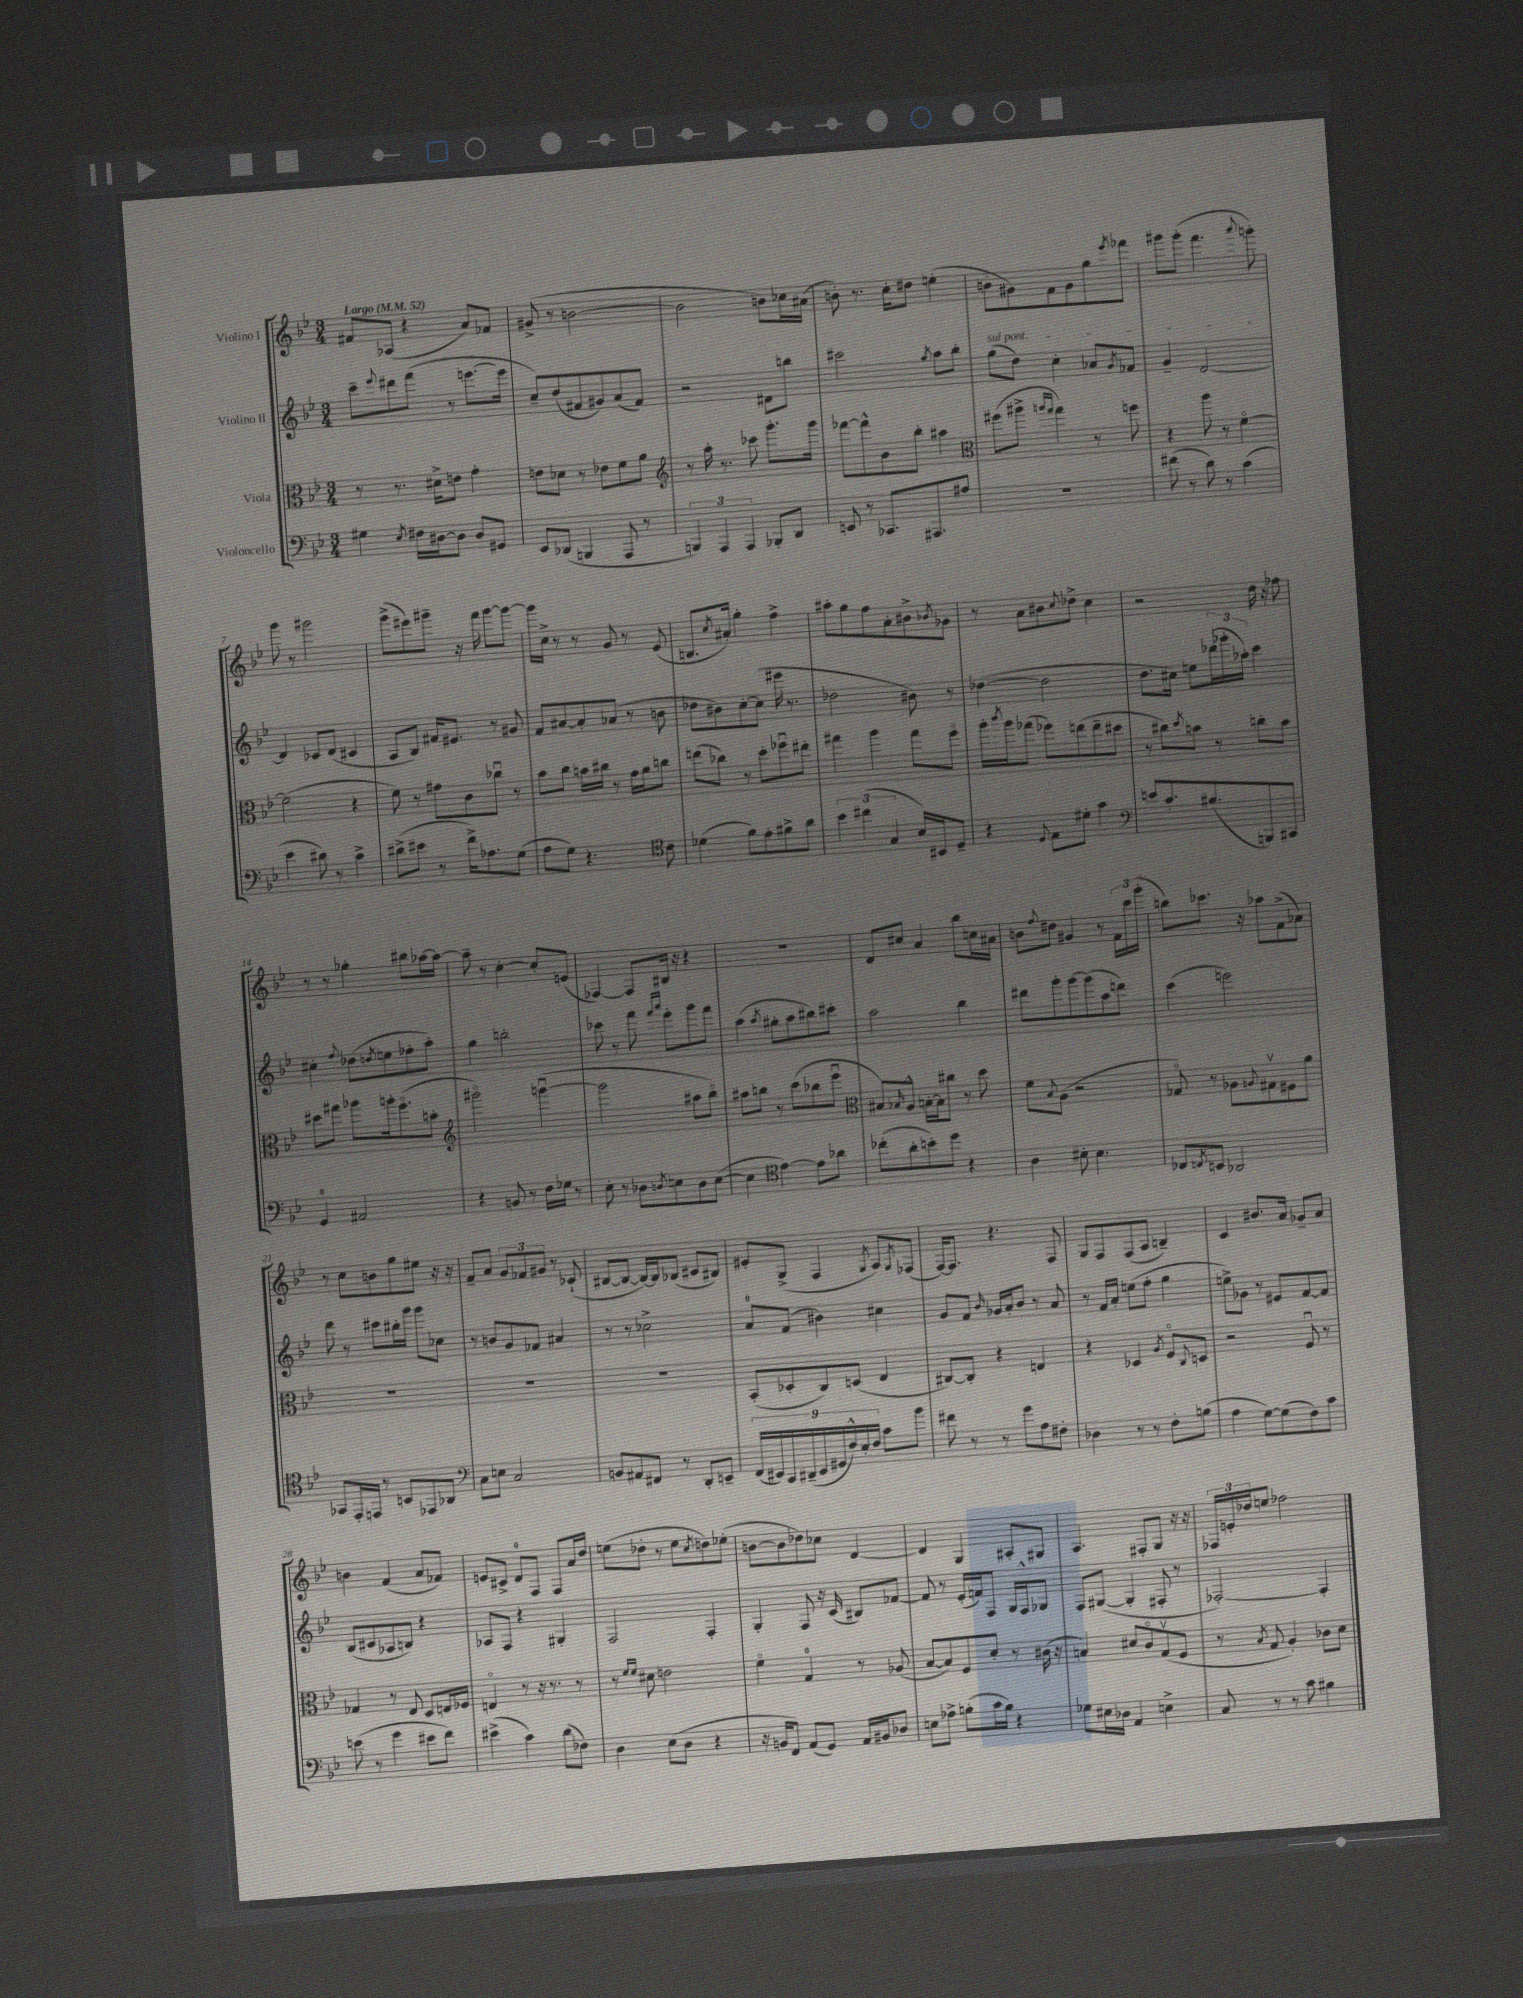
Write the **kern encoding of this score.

**kern	**kern	**kern	**kern
*staff4	*staff3	*staff2	*staff1
*clefF4	*clefC3	*clefG2	*clefG2
*k[b-e-]	*k[b-e-]	*k[b-e-]	*k[b-e-]
*M3/4	*M3/4	*M3/4	*M3/4
*MM52	*MM52	*MM52	*MM52
4G#	8r	8ccc~	8f#
.	.	8qqeee-	.
.	8.r	8ddd#	(8A-
8qE-	.	.	.
16F#	.	(8fff	4r
[16D#	16d#^	.	.
8D#]	8e	8r	.
8D#	4g'	[8.eee	8a)
8GG#	.	.	8f-
.	.	16eee]	.
=	=	=	=
8EE-	8e	8cc~)	(8g#^
(8DD-	8d-	(8dd	8r
4BBB	8r	8f#	[2b
.	8e-	8g#)	.
8AAA	8f	(8a	.
8r	8a	8f#)	.
=	=	=	=
*	*clefG2	*	*
6BBB)	8r	2r	2b]
.	16aa'	.	.
6AAA	.	.	.
.	8.r	.	.
6AAA	.	.	.
.	8ccc-	.	.
8BBB-'	8.ggg'	8d#	8b)
8DD	.	8bb	16cc-
.	16ggg	.	(16a#
=	=	=	=
8EE	[8fff-	2ccc#	8b')
8r	8fff-^^]	.	8.r
8.CC-	8b-	.	.
.	.	.	16cc'
.	8bb-'	.	8dd#
8.AAA#	.	.	.
.	.	8qgg	.
.	4aa#	8aa	(4ee'
8A#	.	8bb-'	.
=	=	=	=
*	*clefC3	*	*
2.r	(8ff#	(8gg	8b'
.	8aa#^	8dd)	8g#)
.	16qqaa	.	.
.	16qqgg	.	.
.	4gg)	4cc'	8f
.	.	.	8g#
.	8r	8a-	8gg
.	.	8qg	8qeee-
.	8ff	8f-	8fff-
=	=	=	=
(8f#	4r	4g~	8ggg#
8r	.	.	(8ggg#'
8d)	8aa	[2d	4.fff
8r	8r	.	.
(4c	[4fo	.	.
.	.	.	8qqaaa
.	.	.	8ggg')
=	=	=	=
4e-	(2f]	4d]	8ggg
.	.	.	8r
8d#)	.	8c-	2ggg#
8r	.	(8d	.
4c^	4r	4c#	.
=	=	=	=
(8d#^	8f)	8A	(8ggg^
8e#	8r	8B-)	8eee#)
8r	8g#	16f#	8ggg#~
.	.	8.e#	.
16f^)	8c	.	16r
8.A-	.	.	16fff
.	8cc-u	8r	[8ggg#
(8G	8r	8g#	8ggg#_
=	=	=	=
8A	8b-	8f	16ggg#]
.	.	.	16cc^
8G)	8cc	[8a#	8r
4.r	16b	8a#']	8r
.	16cc#	.	.
.	8r	(8a-	8g
.	16g	8r	8r
.	16a	.	.
*clefC4	*	*	*
8c	8cc	8b	(8e-
=	=	=	=
(4d-	(8ee	8dd-	8.B
.	8cc-)	8b#)	.
.	.	.	8qcc
.	.	.	16a#')
8f)	8r	[8cc'	4gg'
8e-'	8dd'	(8cc]	.
8f#^	8ff-u	16eee#	4ff^
.	.	8.r	.
8a	8ee#'	.	.
=	=	=	=
6b-	4gg#	2dd-	8aa#'
.	.	.	8gg
(6cc#	.	.	.
.	4aa	.	8ff
6G	.	.	.
.	.	.	8a'
16B-)	8gg#	8b#)	8b#^
16BB#	.	.	.
.	.	.	8qb-
8D~	8ffo	8r	8g-
=	=	=	=
4r	16aa'	([4dd-	8r
.	8qccc	.	.
.	16aa	.	.
.	(8gg-	.	8a
8qqD	.	.	.
8E-	8ff-)	2dd-]	8b#
.	.	.	8qqcc
8d#'	(8ee	.	8dd-^
4g	8ee~	.	4cc
.	8dd#	.	.
=	=	=	=
*clefF4	*	*	*
8e	8r	8.dd	2r
8.c'	8cc#)	.	.
.	.	16cc#)	.
.	8qdd	.	.
.	8b	8ee	.
(8.B#	.	.	.
.	8r	(24ddd-	.
.	.	24ggg-'	.
.	.	24aa-')	.
8BBB)	8cc'	4ccc	16dd
.	.	.	16r
8CC#	8b	.	8ff-
=	=	=	=
4GG	8dd#	4cc#'	8r
.	8gg#	.	8r
.	.	8qqff	.
2AA#	8aa-	(8dd-	4gg-'
.	.	8qdd	.
.	16aa'	8ee	.
.	(8.ffo	.	.
.	.	8ff-'	8bb#
.	8b'	8aa')	[16aa-
.	.	.	16aa-_
=	=	=	=
*	*clefG2	*	*
4r	2ggg#o)	4gg	8aa-~]
.	.	.	8r
8BB	.	2bb'	[4cc'
8r	.	.	.
16F	([4gggu	.	8cc']
16G-	.	.	.
8r	.	.	(8e
=	=	=	=
8E-'	2ggg]	8ccc-	[4F-)
8r	.	8r	.
8D-	.	8fff	8F-]
.	.	16qqfff	.
8qD	.	16qqaaa	.
8E	.	8eee-'	16B#
.	.	.	16r
8D	8aa#	8ggg	4r
([8E	8bb-o)	8fff	.
=	=	=	=
4E]	8aa#	(4aa	2.r
.	8bb	.	.
*clefC4	*	*	*
.	.	8qaa	.
[4e-)	8r	8gg#'	.
.	(8ccc	8aa	.
8e-]	8bb-	8bb#)	.
8a-	8eee-u	8ccc#'	.
=	=	=	=
*	*clefC3	*	*
(8cc-'	8B#)	2aa	8d
.	16qqB-	.	.
8a'	8A^^	.	8cc#
8b')	[16B'	.	4a
.	16B]	.	.
8dd	8cc#	.	.
4r	8r	4bb-	8bb-
.	8dd	.	16cc
.	.	.	16a#
=	=	=	=
4A	8f	8ddd#	8b
.	8qqB-	.	8qqff
.	(8A	8ggg'	8dd#
8B#'	2r	[8ggg	4g#
4.B#	.	(8ggg]	.
.	.	8aa	8r
.	.	8ddd)	24f
.	.	.	24ccc
.	.	.	(24ggg'
=	=	=	=
8C-	8G-o)	(4ccc	8bb)
8qC	.	.	.
8BB	8r	.	8.ccc-
2AA-	8A-	2eee)	.
.	.	.	16r
.	8qqA	.	.
.	8G#v	.	8aa-
.	8F#	.	(8f^
.	8a	.	8a-)
=	=	=	=
8GG-	2.r	8ddd	8r
16EE-'	.	8r	8cc
16EE	.	.	.
8r	.	8ccc#	8b
8BB	.	16bb#'	8gg
.	.	16ggg	.
8EE-	.	8ggg	8ee#
8AA-	.	8cc-	16r
.	.	.	16r
=	=	=	=
*clefF4	*	*	*
8C	2.r	8r	8f~
8E	.	8b	8a
2C	.	8g	12g
.	.	.	12f-
.	.	8f-	.
.	.	.	12g#
.	.	4a#	8r
.	.	.	(8c-`
=	=	=	=
8BB	2.r	8r	[8B#
8AA#	.	8r	8B#_
8FF#	.	2cc-^	16B#_)
.	.	.	16B#]
8r	.	.	(8B-
8DD'	.	.	8c#
8EE~	.	.	8B#)
=	=	=	=
(18FF	(8BB-'	8a	8e#'
18EE#)	.	.	.
18CC	.	.	.
.	8D-'	(8f	(8G^
(18DD#~	.	.	.
18EE#	.	.	.
.	8C)	4b#)	4F
18GG#	.	.	.
18F^^)	.	.	.
.	(8D	.	.
18E-'	.	.	.
18F	.	.	.
.	.	.	8qG
8c	4E-	4cc#	8A)
.	.	.	8qG
8b-	.	.	(8F-
=	=	=	=
8f#	[8C#)	8g	[16F)
.	.	.	8.F]
8r	8C#']	8f	.
.	.	16qqb-	.
8r	4r	16g-	4.r
.	.	16a'	.
8g	.	8b-	.
8A	4E	8r	.
8F#'	.	8a	8F
=	=	=	=
4D-	4r	8r	8G
.	.	16f	8F
.	.	16a'	.
8r	4D-	(8ee	(8F
8r	.	8ff'	8A
.	8qA	.	.
8F'	8Fo	4gg	4B~)
.	8qqC	.	.
(8B	8D	.	.
=	=	=	=
4A	2r	8ee^)	4c
.	.	8g-	.
[8G)	.	8r	8.b#
(8G]	.	8e#	.
.	.	.	16a
8F)	8Fu	[8f	8g-~
8c	8r	8f]	8a
=	=	=	=
(8e	4G-	(8B-	4b
8r	.	8c#	.
4g	8r	8A-	(4f
.	8E-	8B)	.
8e#	8D	4r	8a
8f)	16E	.	8f-)
.	16F-	.	.
=	=	=	=
(4e#^	4Eo	8A-	8e
.	.	8F	8c#^
4c)	8r	4r	8d
.	16r	.	8F
.	8.r	.	.
(8d	.	4G#'	8F
8F-)	8r	.	16a
.	.	.	16dd
=	=	=	=
4D	8r	2F	(8ee
.	16qqf	.	.
.	16qqf	.	.
.	8d#	.	8dd-'
(8E-	2e	.	8r
8D	.	.	8ee
.	.	.	8qcc
4r	.	4F'	8dd)
.	.	.	(8ee-'
=	=	=	=
16r	4fo	4G'	[8b
16BB	.	.	.
8FF)	.	.	8b]
(8AA	4G	8F	8dd-)
8GG)	.	16r	8cc-
.	.	(16c	.
16AA	8r	8B#)	[4d
16BB#	.	.	.
8D-	(8A-	[8f-	.
=	=	=	=
8E	[8B-	8f-]	4d]
8A-^	8B-])	8r	.
(8B'	8F	(16e-'	4G
.	.	16f)	.
16c	8d'	8F	.
16B)	.	.	.
4r	8r	16G	8A#'
.	.	16F^^	.
.	(16c#	8G-	8G#
.	16r	.	.
=	=	=	=
8G-	4B)	8F	4.A
16E#	.	([8G#	.
16D-	.	.	.
4AA	8d#	4G#']	.
.	8co	.	8F#'
4E^	(8Gv	8F#'	8G
.	8F	8r	16r
.	.	.	16r
=	=	=	=
8C	8r	[2F-')	24F-
.	.	.	24e'
.	.	.	24dd-
.	8qB-	.	.
8r	8G	.	8ee
8r	4A')	.	2ff-
8c	.	.	.
4B#	8c-	4F-']	.
.	8d	.	.
==	==	==	==
*-	*-	*-	*-
